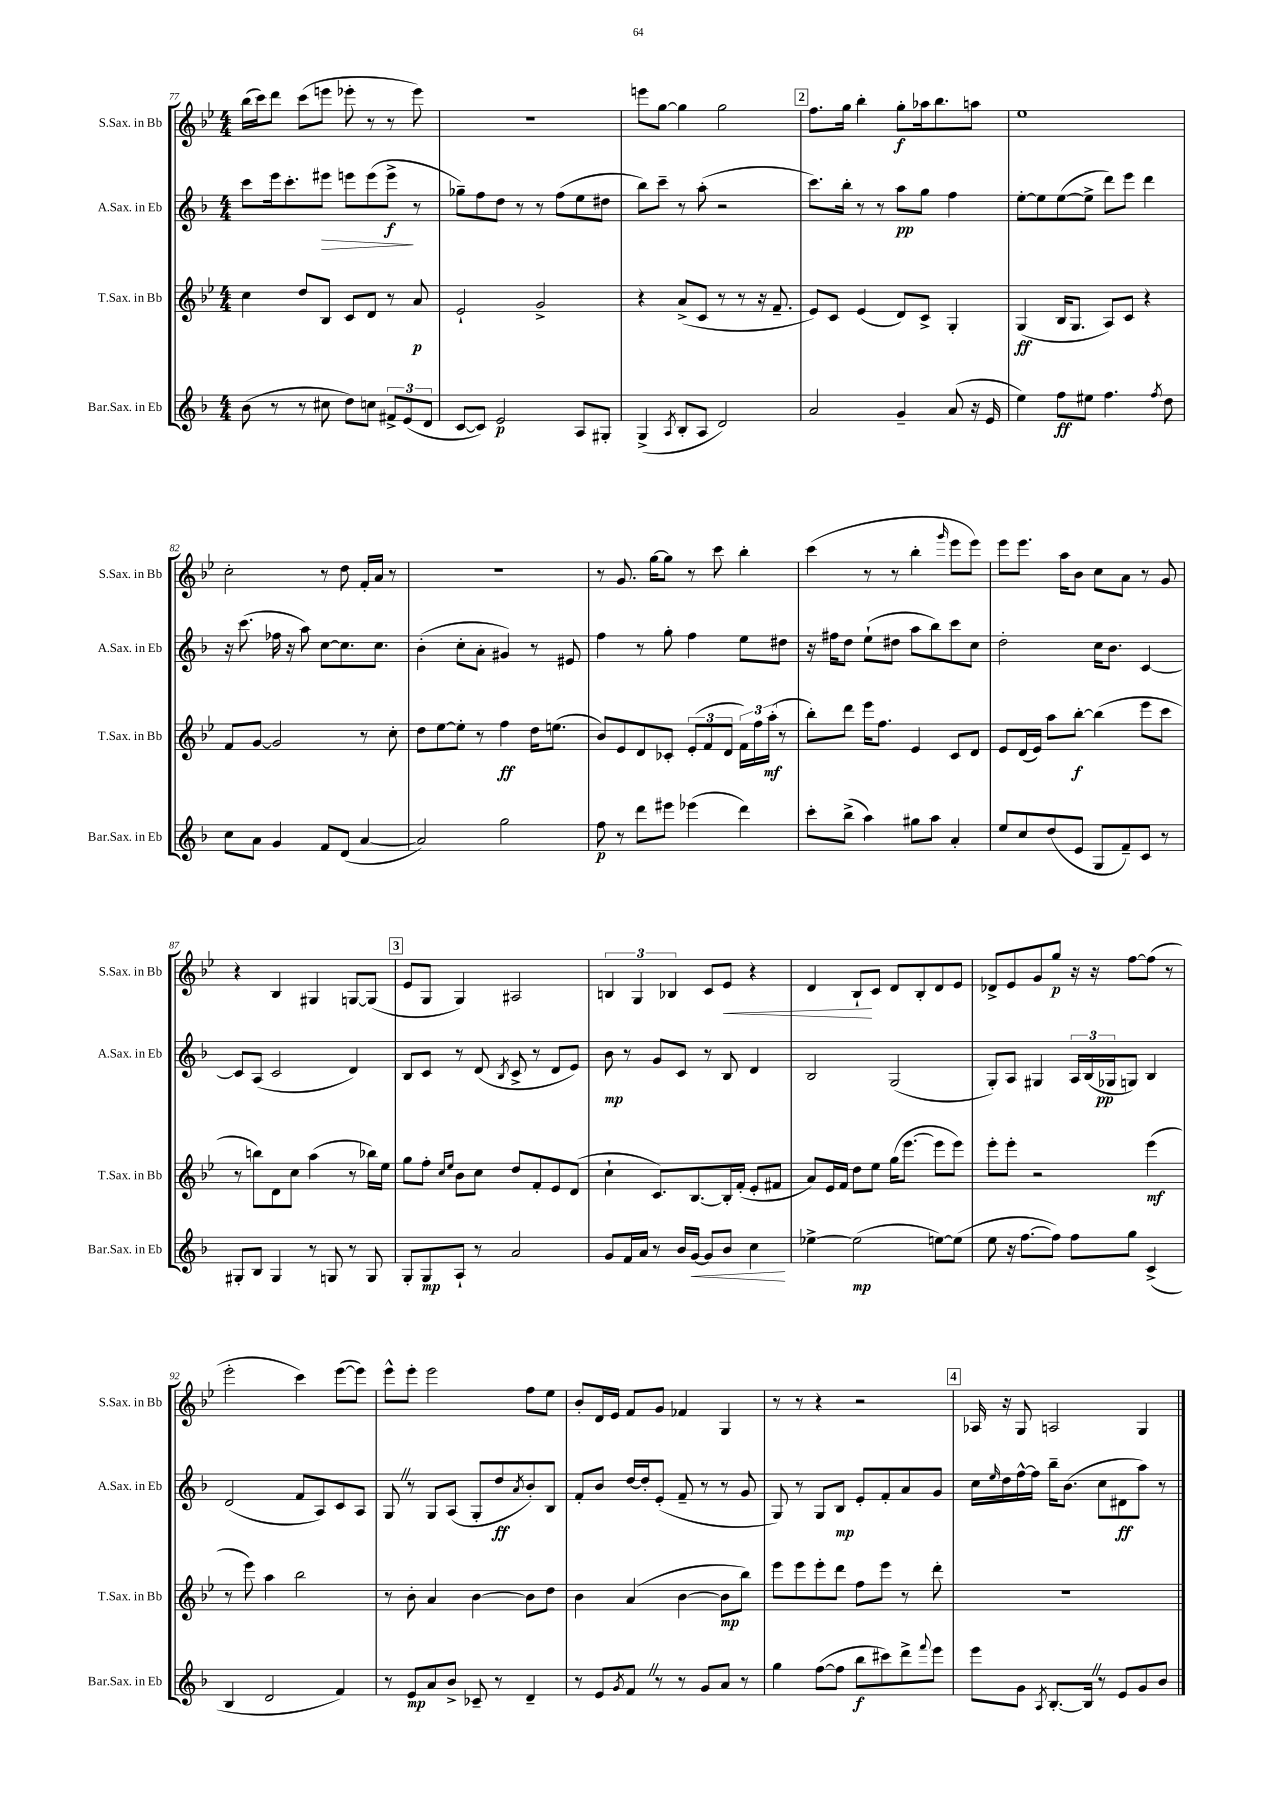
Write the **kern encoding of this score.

**kern	**kern	**kern	**kern
*staff4	*staff3	*staff2	*staff1
*clefG2	*clefG2	*clefG2	*clefG2
*k[b-]	*k[b-e-]	*k[b-]	*k[b-e-]
*M4/4	*M4/4	*M4/4	*M4/4
(8b-	4cc	8ccc	(16bb-
.	.	.	16ccc)
8r	.	16eee	8ddd
.	.	8.ccc'	.
8r	8dd	.	(8ccc
8cc#	8B-	8eee#	8eee
8dd)	8c	8eee	8eee-'
8cc	8d	(8eee	8r
12f#^	8r	8eee^	8r
(12e	.	.	.
.	8a	8r	8eee-)
12d	.	.	.
=	=	=	=
[8c	2e-`	8gg-~)	1r
8c])	.	8ff	.
2e	.	8dd	.
.	.	8r	.
.	2g^	8r	.
.	.	(8ff	.
8A	.	8ee	.
8G#'	.	8dd#	.
=	=	=	=
(4G^	4r	8bb-)	8eee
.	.	8ccc~	[8gg
8qA	.	.	.
8B-'	(8a^	8r	4gg]
8A	8c	(8aa'	.
2d)	8r	2r	2gg
.	8r	.	.
.	16r	.	.
.	8.f~	.	.
=	=	=	=
2a	8e-)	8.ccc)	8.ff
.	8c	.	.
.	.	16bb-'	16gg
.	(4e-	8r	4bb-'
.	.	8r	.
4g~	8d)	8aa	8gg'
.	8c^	8gg	16aa-
.	.	.	8.bb-
(8a	4G'	4ff	.
16r	.	.	8aa
16e	.	.	.
=	=	=	=
4ee)	(4G	[8ee'	1ee-
.	.	8ee]	.
8ff	16B-	([8ee	.
.	8.G	.	.
8ee#	.	8ee^]	.
4.ff	8A)	8ddd)	.
.	8c	8eee	.
.	4r	4ddd	.
8qff	.	.	.
8dd	.	.	.
=	=	=	=
8cc	8f	16r	2cc'
.	.	(8.ccc	.
8a	[8g	.	.
4g	2g]	16ff-	.
.	.	16r	.
.	.	8aa)	.
8f	.	[8cc	8r
(8d	.	8.cc]	8dd
[4a	8r	.	16f'
.	.	8.cc	16a
.	8cc'	.	8r
=	=	=	=
2a])	8dd	(4b-'	1r
.	[8ee-	.	.
.	8ee-']	8cc'	.
.	8r	8a'	.
2gg	4ff	4g#)	.
.	16dd	8r	.
.	(8.ee	.	.
.	.	8e#	.
=	=	=	=
8ff	8b-)	4ff	8r
8r	8e-	.	8.g
8ddd	8d	8r	.
.	.	.	[16gg
8eee#	8c-'	8gg'	8gg]
(4eee-	(12e-'	4ff	8r
.	12f	.	.
.	.	.	8ccc
.	12d	.	.
4ddd)	24f)	8ee	4bb-'
.	24ff	.	.
.	(24aa'	.	.
.	8r	8dd#	.
=	=	=	=
8ccc'	8bb-')	16r	(4ccc
.	.	16ff#	.
(8bb-^	8ddd	8dd	.
4aa)	16eee-	(8ee`	8r
.	8.ff	.	.
.	.	8dd#	8r
8gg#	4e-	8aa	4bb-'
8aa	.	8bb-)	.
.	.	.	16qqggg
4a'	8c	8ccc	8eee-
.	8d	8cc	8eee-)
=	=	=	=
8ee	8e-	2dd'	8eee-
8cc	(16d	.	8.eee-
.	16e-)	.	.
(8dd	8aa	.	.
.	.	.	16aa
8e	[8bb-'	.	8b-
8G	(4bb-]	16cc	8cc
.	.	8.b-	.
8f~)	.	.	8a
8c	8eee-	[4c	8r
8r	8ccc	.	8g
=	=	=	=
8G#'	8r	8c]	4r
8B-	8bb)	(8A	.
4G#	8d	2c	4B-
.	8cc	.	.
8r	(4aa	.	4G#
8G	.	.	.
8r	8r	4d)	[8G
8G	16bb-)	.	(8G]
.	16ee-	.	.
=	=	=	=
8G'	8gg	8B-	8e-
8G	8ff'	8c	8G
.	16qqcc	.	.
.	16qqee-	.	.
8A`	8b-	8r	4G)
8r	8cc	(8d	.
.	.	8qB-	.
2a	8dd	8c^	2A#
.	8f'	8r	.
.	8e-	8d	.
.	(8d	8e)	.
=	=	=	=
8g	4cc`	8b-	6B
16f	.	8r	.
.	.	.	6G
16a	.	.	.
8r	8.c)	8g	.
.	.	.	6B-
16b-	.	8c	.
[16g	[8.B-	.	.
8g]	.	8r	8c
8b-	16B-']	8B-	8e-
.	(16f'	.	.
4cc	8e-'	4d	4r
.	8f#	.	.
=	=	=	=
[4ee-^	8a)	2B-	4d
.	16e-	.	.
.	16f	.	.
(2ee-]	8dd	.	8B-`
.	8ee-	.	8c
.	(16gg	(2G	8d
.	[8.eee-	.	.
.	.	.	8B-'
[8ee)	8eee-]	.	8d
(8ee]	8eee-)	.	8e-
=	=	=	=
8ee	8eee-'	8G')	8d-^
16r	8eee-'	8A	8e-
[8.ff	.	.	.
.	2r	4G#	8g
8ff])	.	.	8gg
8ff	.	24A	16r
.	.	(24B-	.
.	.	.	16r
.	.	24G-	.
8gg	.	8G)	[8ff
(4c^	(4eee-	4B-	(8ff]
.	.	.	8r
=	=	=	=
4B-	8r	(2d	2eee-'
.	8eee-)	.	.
2d	4aa	.	.
.	2bb-	8f	4ccc)
.	.	8A)	.
4f)	.	8c	([8eee-
.	.	8A	8eee-])
=	=	=	=
8r	8r	8G	8eee-^^
8e	8b-'	8r	8eee-'
8a	4a	8G	2eee-
8b-^	.	(8A	.
8c-~	[4b-	8G'	.
8r	.	8dd	.
.	.	8qa	.
4d~	8b-]	8b-')	8ff
.	8dd	8B-	8ee-
=	=	=	=
8r	4b-	8f'	8b-'
8e	.	8b-	16d
.	.	.	16e-
8qg	.	.	.
8f	(4a	[16dd	8f
.	.	16dd']	.
8r	.	(8e'	8g
8r	[4b-	8f~	4f-
8g	.	8r	.
8a	8b-]	8r	4G
8r	8bb-)	8g	.
=	=	=	=
4gg	8eee-	8G)	8r
.	8eee-	8r	8r
([8ff	8eee-'	8G	4r
8ff]	8ddd	8B-	.
8bb-	8ff	8e'	2r
8ccc#)	8eee-	8f'	.
8ddd^	8r	8a	.
8qqfff	.	.	.
8eee	8ddd'	8g	.
=	=	=	=
8eee	1r	16cc	16A-
.	.	16qqee	.
.	.	16dd	16r
8g	.	[16ff^^	8G
.	.	16ff]	.
8qA	.	.	.
[8.B-'	.	16bb-~	2A
.	.	(8.b-	.
16B-]	.	.	.
8r	.	8cc	.
8e	.	8d#	.
8g	.	8aa)	4G
8b-	.	8r	.
==	==	==	==
*-	*-	*-	*-
